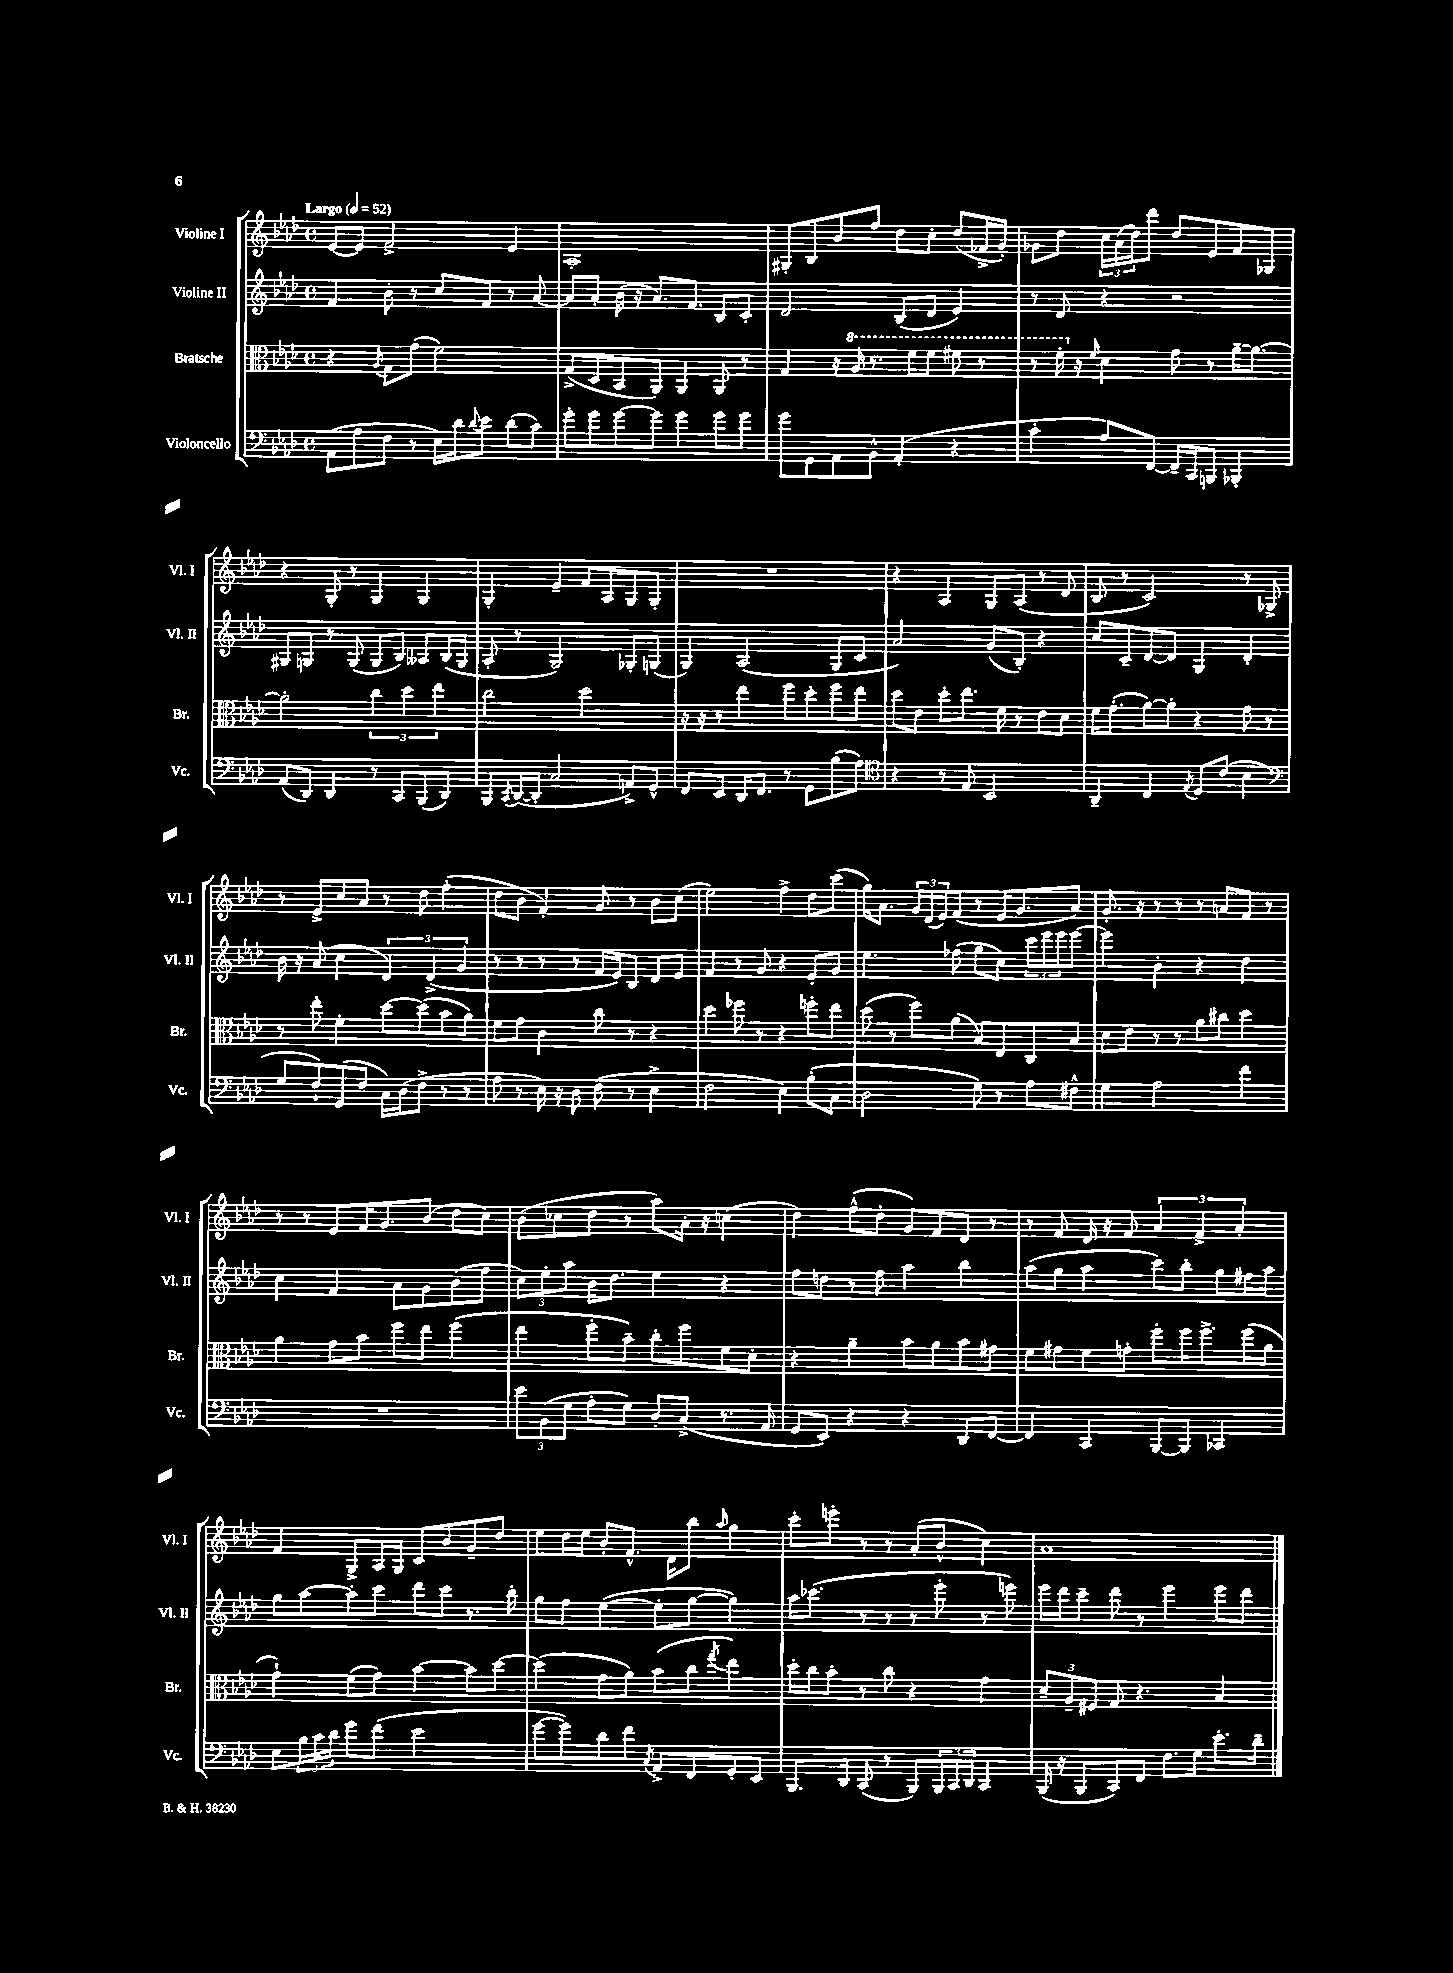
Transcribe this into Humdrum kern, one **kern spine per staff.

**kern	**kern	**kern	**kern
*part4	*part3	*part2	*part1
*staff4	*staff3	*staff2	*staff1
*I"Violoncello	*I"Bratsche	*I"Violine II	*I"Violine I
*I'Vc.	*I'Br.	*I'Vl. II	*I'Vl. I
*clefF4	*clefC3	*clefG2	*clefG2
*k[b-e-a-d-]	*k[b-e-a-d-]	*k[b-e-a-d-]	*k[b-e-a-d-]
*M4/4	*M4/4	*M4/4	*M4/4
*met(c)	*met(c)	*met(c)	*met(c)
*MM52	*MM52	*MM52	*MM52
=1	=1	=1	=1
!	!	!	!LO:TX:a:B:t=Largo
(8AA-\L	4r	4f/	[8e-/L
8A-\	.	.	8e-/J]
.	8qA-/	.	.
8F\J	8G\L	8b-'\	2f^/
8r	(8g\J	8r	.
16E-\LL)	2f\)	8cc/L	.
16d-\J	.	.	.
8qqd-/	.	.	.
8e-\J	.	8f/J	.
(8d-\L	.	8r	4e-/
8c\J)	.	[8a-/	.
=2	=2	=2	=2
8g'\L	(8G^/L	8a-/L]	1A-'
8g\	8D-/	8a-'/J	.
[8g\	8BB-/	(16b-\	.
.	.	16r	.
8g\J]	8AA-/J)	8.a-/L)	.
4g\	4AA-/	.	.
.	.	8.f/J	.
8g\L	8AA-/	8B-/L	.
8g\J	8r	8c'/J	.
=3	=3	=3	=3
8g\L	4G/	2d-/	8G#X'/L
8GG\	.	.	8B-/
8AA-\	16r	.	8b-/
*	*8va	*	*
.	16a-/	.	.
8BB-^^\J	8.r	.	8ff/J
(4AA-'/	.	(8B-/L	8dd-\L
.	16ff\KL	.	.
.	8ff\J	8d-/J	8cc'\J
4r	8ff#X\	4e-/)	(8dd-/L
.	8r	.	16f-X^/L
.	.	.	16g'/JJ)
=4	=4	=4	=4
4c'\	8r	8r	8g-X\L
.	16ff'\	8d-/	8dd-\J
*	*X8va	*	*
.	16r	.	.
.	16qqf/	.	.
8A-/L)	4d-\	4r	24cc\LL
.	.	.	(24a-\
.	.	.	24dd-\J)
[8FF/J	.	.	8ddd-\J
16FF~/LL]	8g\	2r	8dd-/L
16CC/J	.	.	.
8BBBn/J	8r	.	8e-/
4BBB-X'/	[16a-~\KL	.	8f/
.	8.a-\J_	.	.
.	.	.	8G-X/J
!!LO:LB:g=z
=5	=5	=5	=5
(8AA-/L	2a-'\]	8G#X/L	4r
8DD-/J)	.	8Gn/J	.
4DD-/	.	8r	8G'/
.	.	(8G/	8r
8r	6cc\	8G/L	4G/
8CC/L	.	8B-/J)	.
.	6dd-\	.	.
(8BBB-/	.	8A--X/L	4G/
.	6ee-\	.	.
8DD-/J)	.	(16B-/L	.
.	.	16G/JJ	.
=6	=6	=6	=6
8BBB-/L	2cc\	8A-'/	4G'/
8qCC/	.	.	.
([16DD-/L	.	8r	.
16DD-'/JJ]	.	.	.
2C/	.	2G/)	4e-~/
.	2dd-\	.	8f/L
.	.	.	8A-/
8AAn^/L)	.	8G-X'/L	8G/
8GG^^/J	.	(8Gn/J	8G'/J
=7	=7	=7	=7
8FF/L	16r	4G/)	1r
.	16r	.	.
8EE-/J	8r	.	.
16DD-/KL	4ee-\	(2A-/	.
8.FF/J	.	.	.
8r	8ff\L	.	.
8GG\L	8dd-'\	.	.
(8B-\	8ff\	8G/L	.
8A-\J)	8ee-\J	8c/J	.
=8	=8	=8	=8
*clefC4	*	*	*
4r	8dd-\L	2a-/)	4r
.	8e-\J	.	.
8r	8dd-'\L	.	4A-/
8E-/	8.ee-\J	.	.
2BB-/	.	(8g/L	8G/L
.	16f\	.	.
.	8r	8B-'/J)	(8A-/J
.	8e-\L	4r	8r
.	8d-\J	.	8d-/
=9	=9	=9	=9
4AA-~/	16f\KL	8cc/L	8B-/
.	(8.g'\J	.	.
.	.	8c~/	8r
4C/	[8a-\L)	[8d-/	2c/)
.	8a-'\J]	8d-/J]	.
8qE-/	.	.	.
8D-/L	4r	4G/	.
(8c/J	.	.	.
4B-\	8g\	4d-'/	8r
.	8r	.	8G-X^/
!!LO:LB:g=z
=10	=10	=10	=10
*clefF4	*	*	*
8G/L	8r	16b-\	8r
.	.	16r	.
8F`/)	8ee-'\	(8a-/	8e-^/L
(8GG/	4f'\	4cc\	8cc/
8F/J	.	.	8a-/J
16C\LL)	[8dd-\L	6d-/)	8r
(16D-\J	.	.	.
8F^\J	(8dd-\]	.	8dd-\
.	.	(6d-^/	.
8r	8b-\	.	(4ff'\
.	.	6g/	.
8r	8a-\J)	.	.
=11	=11	=11	=11
8A-\	8f\L	8r	8dd-\L
8r	8g\J	8r	8b-\J
16E-\)	4c\	8r	4f'/)
16r	.	.	.
8D-\	.	8r	.
(8F\	8cc\	16f/LL	8g/
.	.	16e-/J)	.
8r	8r	8B-/J	8r
4E-^\	4r	8d-/L	8b-\L
.	.	8e-/J	(8cc\J
=12	=12	=12	=12
2F\	4dd-\	4f/	2ee-\)
.	8ff-X\	8r	.
.	8r	8g/	.
4E-\)	4r	4r	4ff^\
(8B-'\L	8ffn'\L	8e-'/L	8dd-\L
8C\J	8ee-\J	8g/J	(8ccc\J
=13	=13	=13	=13
2D-\	(8dd-\	4.ee-\	16gg\KL)
.	.	.	8.a-\J
.	8r	.	.
.	8ff\L)	.	24g/LL
.	.	.	(24d-/
.	.	.	24e-/J)
.	(8a-\J	(8ff-X\	(8f/J
8G\)	8B-/L)	8gg\L	8r
8r	8E-/	8cc\J)	16e-/KL
.	.	.	8.g/
8A-\L	8C/	24ccc\LL	.
.	.	24eee-\	.
.	.	24eee-\J	.
8F#X^^\J	8B-/J	[8eee-\J	8a-/J)
=14	=14	=14	=14
4G\	8d-\L	4eee-\]	8.g'/
.	8e-\J	.	.
.	.	.	16r
2A-\	8r	4b-'\	8r
.	8r	.	8r
.	8a-\L	4r	8r
.	8cc#X\J	.	8an/L
4f\	4dd-\	4dd-\	8f/J
.	.	.	8r
!!LO:LB:g=z
=15	=15	=15	=15
1r	4a-\	4cc\	8r
.	.	.	8r
.	8g\L	4f/	8e-/L
.	8b-\J	.	16f/K
.	.	.	8.g/
.	8ff\L	8a-\L	.
.	8ee-\J	8g\	(8b-/J
.	(4ff\	(8b-\	8dd-\L
.	.	8ff\J	8cc\J)
=16	=16	=16	=16
12e-\L	4ee-\	12cc\L)	(8b-\L
(12BB-\	.	12ee-'\	.
.	.	.	8cc-X\
12G\J	.	12aa-\J	.
8A-'\L	8ff'\L	16b-\KL	8dd-\J
.	.	8.dd-\J	.
8G\J)	8b-~\J)	.	8r
8D-'/L	8cc'\L	4ee-\	8aa-\L)
(8C^/J	8ff\	.	16a-'\Jk
.	.	.	16r
8.r	8f\	4r	(4ccn\
.	8d-'\J	.	.
16AA-/	.	.	.
=17	=17	=17	=17
8GG/L	4r	8ff\L	4dd-\)
8EE-/J)	.	8ddn\J	.
4r	4a-~\	8r	(8ff^^\L
.	.	8ff\	8dd-'\J
4r	8b-\L	4aa-\	8g/L)
.	8a-\	.	8f/
8DD-/L	8b-\	4bb-\	8d-/J
[8FF/J	8g#X\J	.	8r
=18	=18	=18	=18
4FF/]	8f\L	(8aa-\L	8r
.	8g#X\	8gg\J	8f/
4CC/	8f\	4aa-\	16d-/
.	.	.	16r
.	8gn'\J	.	8f/
[8BBB-/L	8ff'\L	8ccc\L)	6a-/
8BBB-/J]	16ff\K	8bb-'\J	.
.	.	.	6f^/
.	8.ff^\	.	.
4CC-X/	.	8gg\L	.
.	.	.	6a-'/
.	(16ff\L	16ff#X\L	.
.	16a-\JJ	16aa-\JJ	.
!!LO:LB:g=z
=19	=19	=19	=19
8E-\L	4g`\)	8gg\L	4f/
24B-\L	.	[8aa-\	.
24c\	.	.	.
24d-\JJ	.	.	.
8g\L	(8f\L	8aa-'\]	8G^/L
(8f\J	8g\J)	8ccc\J	16A-/L
.	.	.	16G/JJ
2e-\	[4b-\	8ddd-\L	8c/L
.	.	8ccc\J	8b-/
.	8b-\L]	8.r	8g~/
.	[8dd-\J	.	8dd-/J
.	.	16bb-'\	.
=20	=20	=20	=20
[8g\L	(4dd-\]	8gg\L	8ee-\L
8g\])	.	8ff\J	16dd-\L
.	.	.	16ee-\JJ
8d-\	8g\L	([4ee-\	8b-'/L
8f\J	8a-\J)	.	8.f^^/J
8qC/	.	.	.
8AA-^/L	(8b-\L	8ee-'\L]	.
.	.	.	16d-\KL
8FF/	8cc\J	[8gg\J	8bb-\J
.	8qgg/	.	16qqaa-/
8GG'/	4ee-\)	4gg\])	4gg\
8EE-/J	.	.	.
=21	=21	=21	=21
8.BBB-/L	16dd-'\LL	16aa-\KL	8ccc'\L
.	16cc\J	(8.ccc-X\J	.
.	8b-'\J	.	8eeen'\J
16DD-/Jk	.	.	.
(8CC/	8r	8r	8r
8r	8cc\	8r	8r
8BBB-/L)	4r	8r	(8a-'/L
24BBB-/L	.	8eee-'\	8b-^^/J
24CC/	.	.	.
24DD-/JJ	.	.	.
4CC/	4g\	8r	4cc\)
.	.	8eeen\)	.
=22	=22	=22	=22
(16BBB-/	12d-~/L	16eee-\LL	1a-
16r	.	16ddd-\J	.
.	12A-~/	.	.
8BBB-/L	.	8ccc~\J	.
.	12F#X/J	.	.
8CC/)	8G/	8ddd-\	.
8FF/J	4.r	8r	.
8.F\L	.	4eee-\	.
16G\Jk	.	.	.
8.e-'\L	4B-/	8eee-\L	.
.	.	8ddd-\J	.
16d-~\Jk	.	.	.
==	==	==	==
*-	*-	*-	*-
